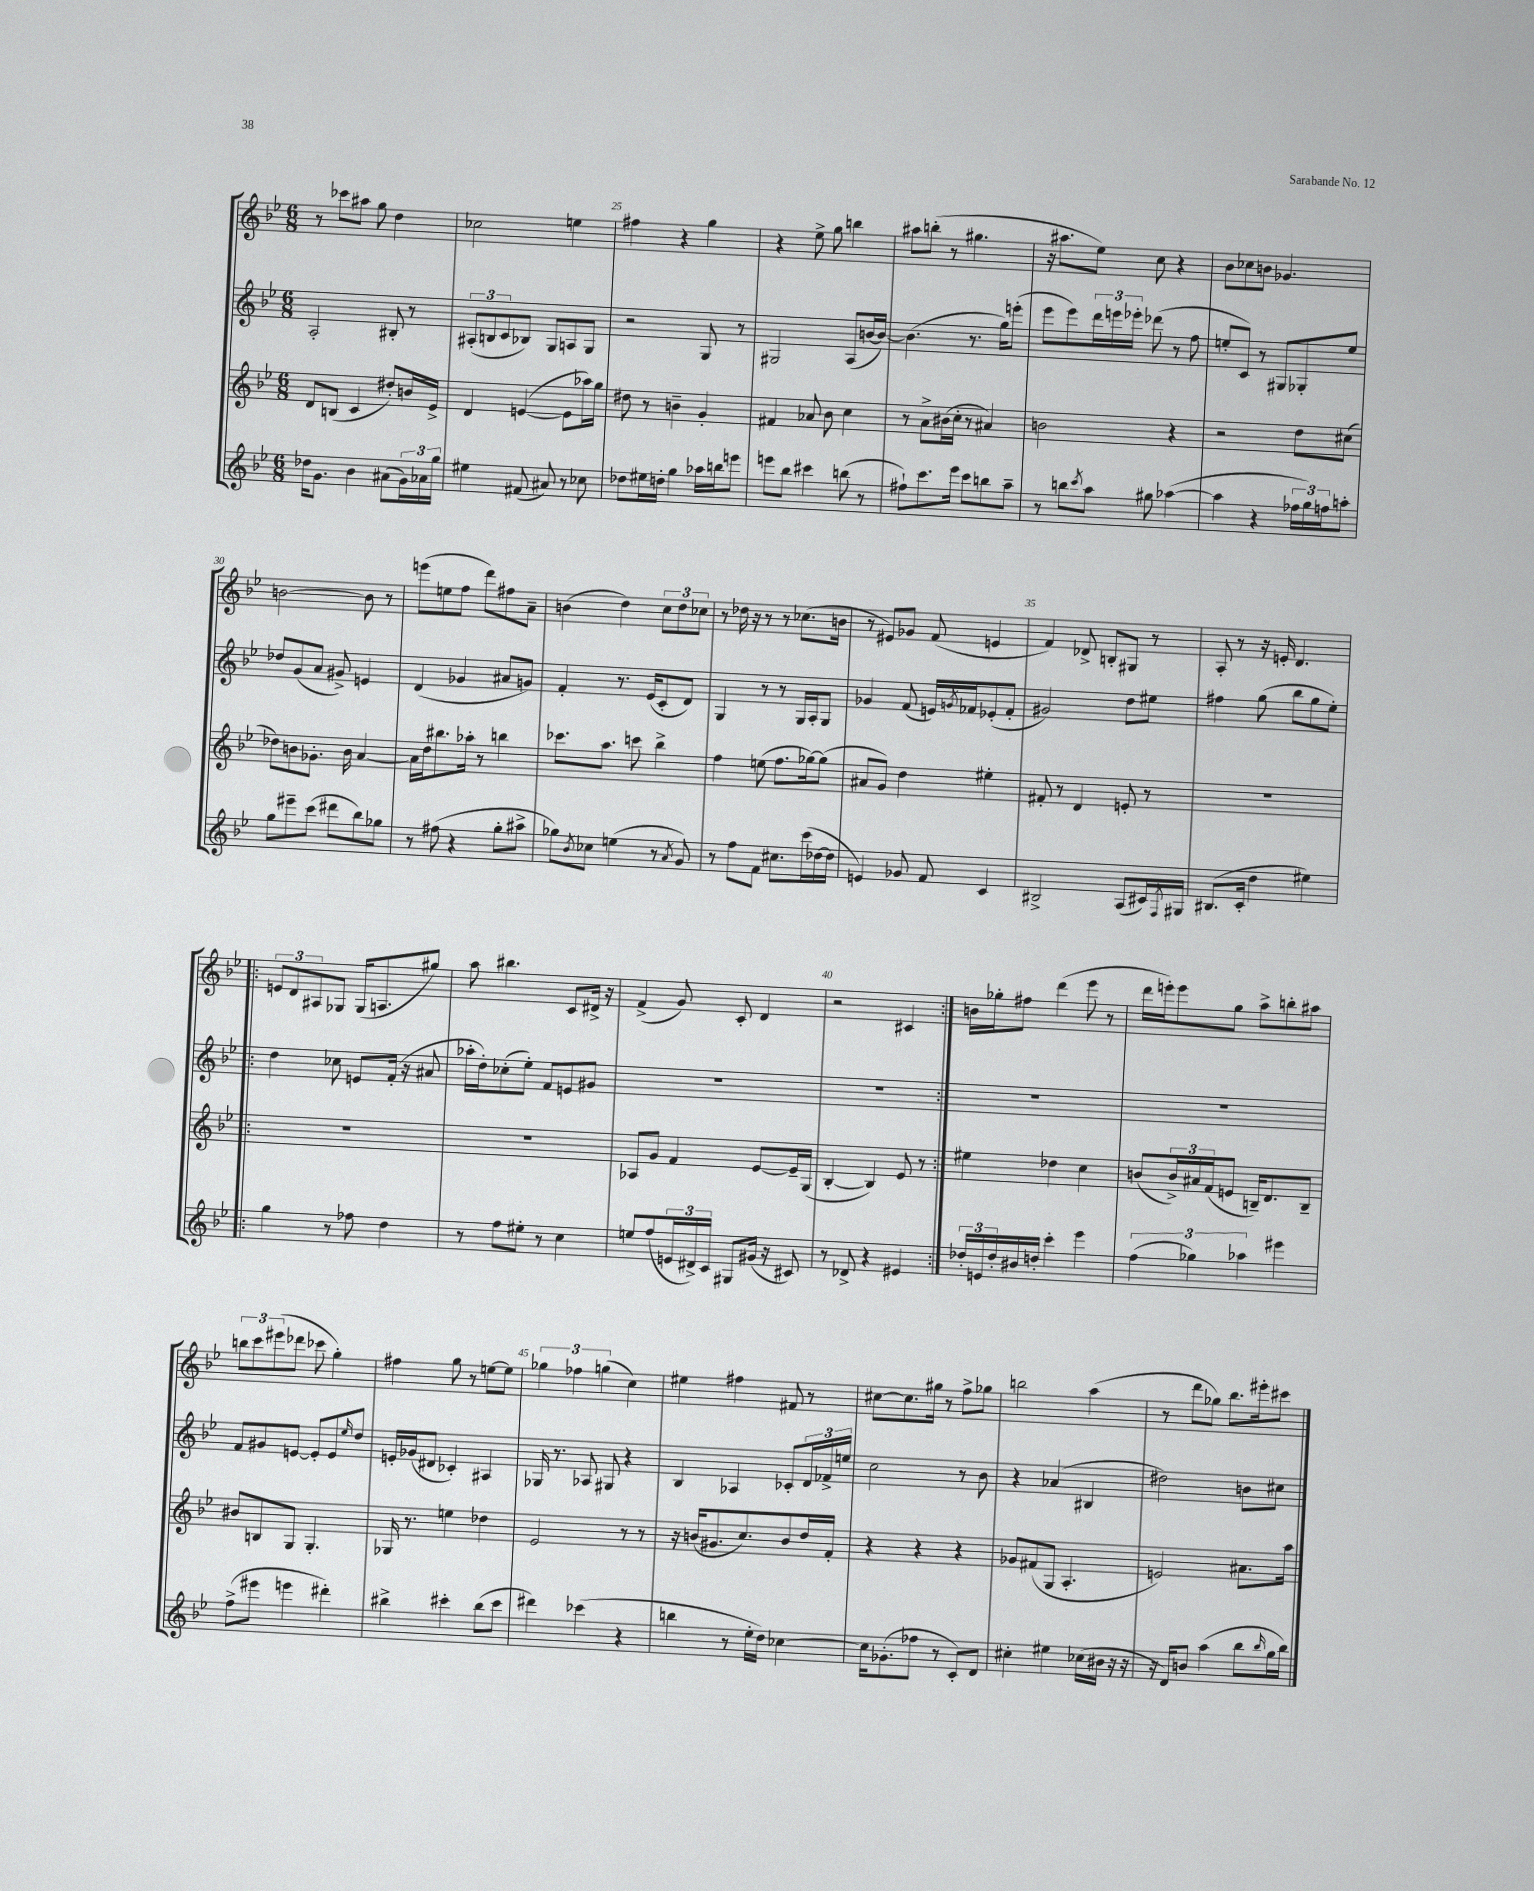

**kern	**kern	**kern	**kern
*staff4	*staff3	*staff2	*staff1
*clefG2	*clefG2	*clefG2	*clefG2
*k[b-e-]	*k[b-e-]	*k[b-e-]	*k[b-e-]
*M6/8	*M6/8	*M6/8	*M6/8
16dd-\LK	8d/L	2A'/	8r
8.g\J	.	.	.
.	(8B/J	.	8ccc-\L
4b-\	4c/	.	8aa#\J
.	.	.	8gg\
(8a#\L	8dd#'/L)	8B#'/	4dd\
24g\L)	16b/L	8r	.
24a-\	.	.	.
.	16e-^/JJ	.	.
24gg\JJ	.	.	.
=	=	=	=
4ee#\	4d/	(12A#'/L	2cc-\
.	.	12B/	.
.	.	12c/	.
(8f#/	([4e/	8B-/J)	.
8a#/)	.	8G/L	.
8r	8e\]L	8A/	4ee\
8cc-\	16aa-\L)	8G/J	.
.	16gg\JJ	.	.
=	=	=	=
8dd-\L	8dd#\	2r	4ff#\
16ee#\L	8r	.	.
16dd'\JJ	.	.	.
4gg\	4b~\	.	4r
16aa-\LL	4g'/	8G/	4gg\
16bb\J	.	.	.
8eee\J	.	8r	.
=	=	=	=
8eee\L	4f#/	2G#/	4r
8bb-\J	.	.	.
4ccc#\	8a-/	.	8ee-^\
.	8b-\	.	8gg\
(8bb\	4cc\	(8A/L	4bb\
8r	.	[16b/L	.
.	.	16b/_JJ)	.
=	=	=	=
8ff#`\L)	8r	(4.b\]	8aa#\L
8.ccc\	8a^\L	.	(8bb'\J
.	(16b#\L	.	8r
16eee-\Jk	16cc'\JJ	.	.
8ccc\L	8r	8.r	4.gg#\
8bb\	4a#/)	.	.
.	.	16gg\LK)	.
8aa~\J	.	(8eee'\J	.
=	=	=	=
8r	2b\	8eee-\L	16r
.	.	.	8.aa#\L
8bb\L	.	8eee-\)	.
8qccc/	.	.	.
8aa\J	.	24ddd\L	8ee-\J)
.	.	24eee\	.
.	.	24eee-'\JJ	.
8gg#\	.	(8ddd-\	8cc\
([4aa-\	4r	8r	4r
.	.	8ff\	.
=	=	=	=
4aa-\]	2r	8ee'/L	8b-\L
.	.	8c/J)	8cc-\
4r	.	8r	8b\J
.	.	8G#/L	4.g-/
24ff-\LL	8dd\L	8G-'/	.
24gg\)	.	.	.
24ff\J	.	.	.
8aa'\J	(8cc#\J	8ee/J	.
=	=	=	=
8gg\L	8dd-\L)	8dd-/L	[2b\
8eee#~\	8b\	(8g/	.
(8ccc\J	8.g-'\J	8a/J	.
8ddd#\L	.	8g#^/)	.
.	16b\	.	.
8bb-\)	[4a/	4e/	8b\]
8gg-\J	.	.	8r
=	=	=	=
8r	16a\]LL	(4d/	(8eee\L
.	16dd\J	.	.
(8ff#\	8.bb#\	.	8ee\
4r	.	4g-/	8ff\J
.	16aa-'\Jk	.	.
.	8r	.	8ddd\L)
8gg'\L	4bb\	8a#/L	8ff#\
8aa#^\J	.	8g/J)	8a~\J
=	=	=	=
8gg-\L)	8.ccc-\L	4f'/	(4b\
8qb-/	.	.	.
8cc-\J	.	.	.
.	8.aa\J	.	.
(4ee\	.	8.r	4dd\)
.	8ccc\	.	.
.	.	(16e-/LK	.
8r	4bb-^\	8c'/	12cc\L
.	.	.	12dd\
8qa/	.	.	.
8g/)	.	8d/J)	.
.	.	.	12cc-\J
=	=	=	=
8r	4ff\	4G/	8r
8ff\L	.	.	16dd-\
.	.	.	16r
8f\J	(8ee\	8r	8r
8.cc#\L	8.ff\L	8r	8r
.	.	16G/LL	(8.cc-\L
(16ccc\L	[16gg-\k)	16A'/J	.
[16dd-\	(8gg-\]J	8G/J	.
16dd-\]JJ	.	.	16b\Jk
=	=	=	=
4e/)	8a#/L	4g-/	8r
.	8g/J)	.	8e#/L)
8g-/	4dd\	(8f/	8g-/J
8f/	.	16e/LL)	(8f/
.	.	8qg/	.
.	.	16f-/J	.
4c/	4ee#'\	(8e-'/	4e/
.	.	8f-'/J	.
=	=	=	=
2B#^/	8f#'/	2g#/)	4f/)
.	8r	.	.
.	4d/	.	8d-^/
.	.	.	8B'/L
(8A/L	8e'/	8dd\L	8G#/J
16c#/L)	8r	8ee#\J	8r
8qF/	.	.	.
16G#/JJ	.	.	.
=	=	=	=
(8.B#/L	2.r	4ff#\	8A'/
.	.	.	8r
16c'/Jk	.	.	.
4dd\	.	(8gg\	16r
.	.	.	16e'/
.	.	8bb-\L	4.d/
4ee#\)	.	8gg\	.
.	.	8ee-'\J)	.
=!|:	=!|:	=!|:	=!|:
4gg\	2.r	4dd\	12e/L
.	.	.	12d/
.	.	.	12A#/
8r	.	8cc-\	8G-/J
8ff-\	.	8e/L	(16G-/LK
.	.	.	8.A/
4dd\	.	(16f'/Jk	.
.	.	16r	.
.	.	8a#/	8gg#/J)
=	=	=	=
8r	2.r	16aa-'\LL	8aa\
.	.	16dd'\J)	.
8ff\L	.	(8cc-'\	4.bb#\
8ee#'\J	.	8ee-'\J)	.
8r	.	8f/L	.
4cc\	.	8e/	8c/L
.	.	8g#/J	16d#^/Jk
.	.	.	16r
=	=	=	=
8ee/L	8A-/L	2.r	(4f^/
(8ff/	8g/J	.	.
24e/L	4f/	.	8g/)
24d#^/)	.	.	.
24c/JJ	.	.	.
8G#/L	.	.	8c'/
(16g#/Jk	[8e-/L	.	4d/
16r	.	.	.
8c#/)	16e-~/]L	.	.
.	(16G/JJ	.	.
=	=	=	=
8r	[4B-'/	2.r	2r
8d-^/	.	.	.
4r	4B-/])	.	.
4e#/	8e-/	.	4c#/
.	8r	.	.
=:|!	=:|!	=:|!	=:|!
24dd-'/LL	4ee#\	2.r	16b\LL
24e/	.	.	.
.	.	.	16gg-'\J
24dd-'/	.	.	.
16b#/	.	.	8ff#\J
16dd'/JJ	.	.	.
4ccc'\	4dd-\	.	(4ddd\
4eee-\	4cc\	.	8eee-\
.	.	.	8r
=	=	=	=
(6ff\	(8b/L	2.r	16ddd\LL
.	.	.	16eee'\J)
.	24b^/L)	.	8eee\
6gg-\)	24a#/	.	.
.	(24f/J	.	.
.	8e/J	.	8gg\J
6aa-\	.	.	.
.	16B~/LK)	.	8aa^\L
.	8.d/	.	.
4eee#\	.	.	8bb'\
.	8B~/J	.	8aa#\J
=	=	=	=
(8ff^\L	8b#/L	8f/L	12bb\L
.	.	.	12ccc\
8eee#\J	8B/	8g#/	.
.	.	.	(12eee#\
4eee\	8G/J	[8e/J	8ddd-\J
.	4.G'/	8e'/]L	8ccc-\
4ddd#'\)	.	8e/	4gg'\)
.	.	16qqee-/	.
.	.	8dd/J	.
=	=	=	=
4bb#^\	16G-/	16e'/LL	4ff#\
.	8.r	(16g-/J	.
.	.	8d#/J	.
4ccc#'\	4ee\	4c-'/)	8gg\
.	.	.	8r
(8bb#\L	4dd-\	4A#/	[8ee\L
8ccc#\J	.	.	8ee\]J
=	=	=	=
4ddd#\)	2e-/	16G-/	6gg-\
.	.	8.r	.
.	.	.	6ff-\
(4ccc-\	.	8A-/	.
.	.	.	(6gg\
.	.	8G#/	.
4r	8r	4r	4cc\)
.	8r	.	.
=	=	=	=
4bb\	16r	4B-/	4ee#\
.	(16b/LK	.	.
.	8.g#/	.	.
8r	.	4A-/	4ff#\
.	8.cc/)	.	.
16ee-'\LL	.	.	.
16dd\JJ)	.	.	.
[4cc-\	8b/	8c-'/L	8f#/
.	16dd/L	24d/L	8r
.	.	24f-^/	.
.	16f'/JJ	.	.
.	.	24ee/JJ	.
=	=	=	=
16cc-\]LK	4r	2cc\	[8cc#\L
(8.g-'\	.	.	.
.	.	.	8.cc#\]
8ff-\J	4r	.	.
.	.	.	16gg#\Jk
8r	.	.	8r
8c'/L)	4r	8r	8ff^\L
8d/J	.	8b-\	8gg-\J
=	=	=	=
4cc#'\	8g-/L	4r	2bb\
.	(8f#/	.	.
4ee#\	8G/J	(4a-/	.
.	4.A'/	.	.
(16cc-\LL	.	4B#/	(4aa\
16b#\JJ	.	.	.
16r	.	.	.
16r	.	.	.
=	=	=	=
16r	2e/)	2dd#\)	8r
16d/LK)	.	.	.
8b/J	.	.	8ddd\L
(4aa\	.	.	8gg-\J)
.	.	.	8.bb-\L
8bb-\L	8.a#\L	8b\L	.
.	.	.	16eee#'\k
16qqbb-/	.	.	.
16gg\L	.	8cc#\J	8ccc#\J
16bb-\JJ)	16aa\Jk	.	.
==	==	==	==
*-	*-	*-	*-
